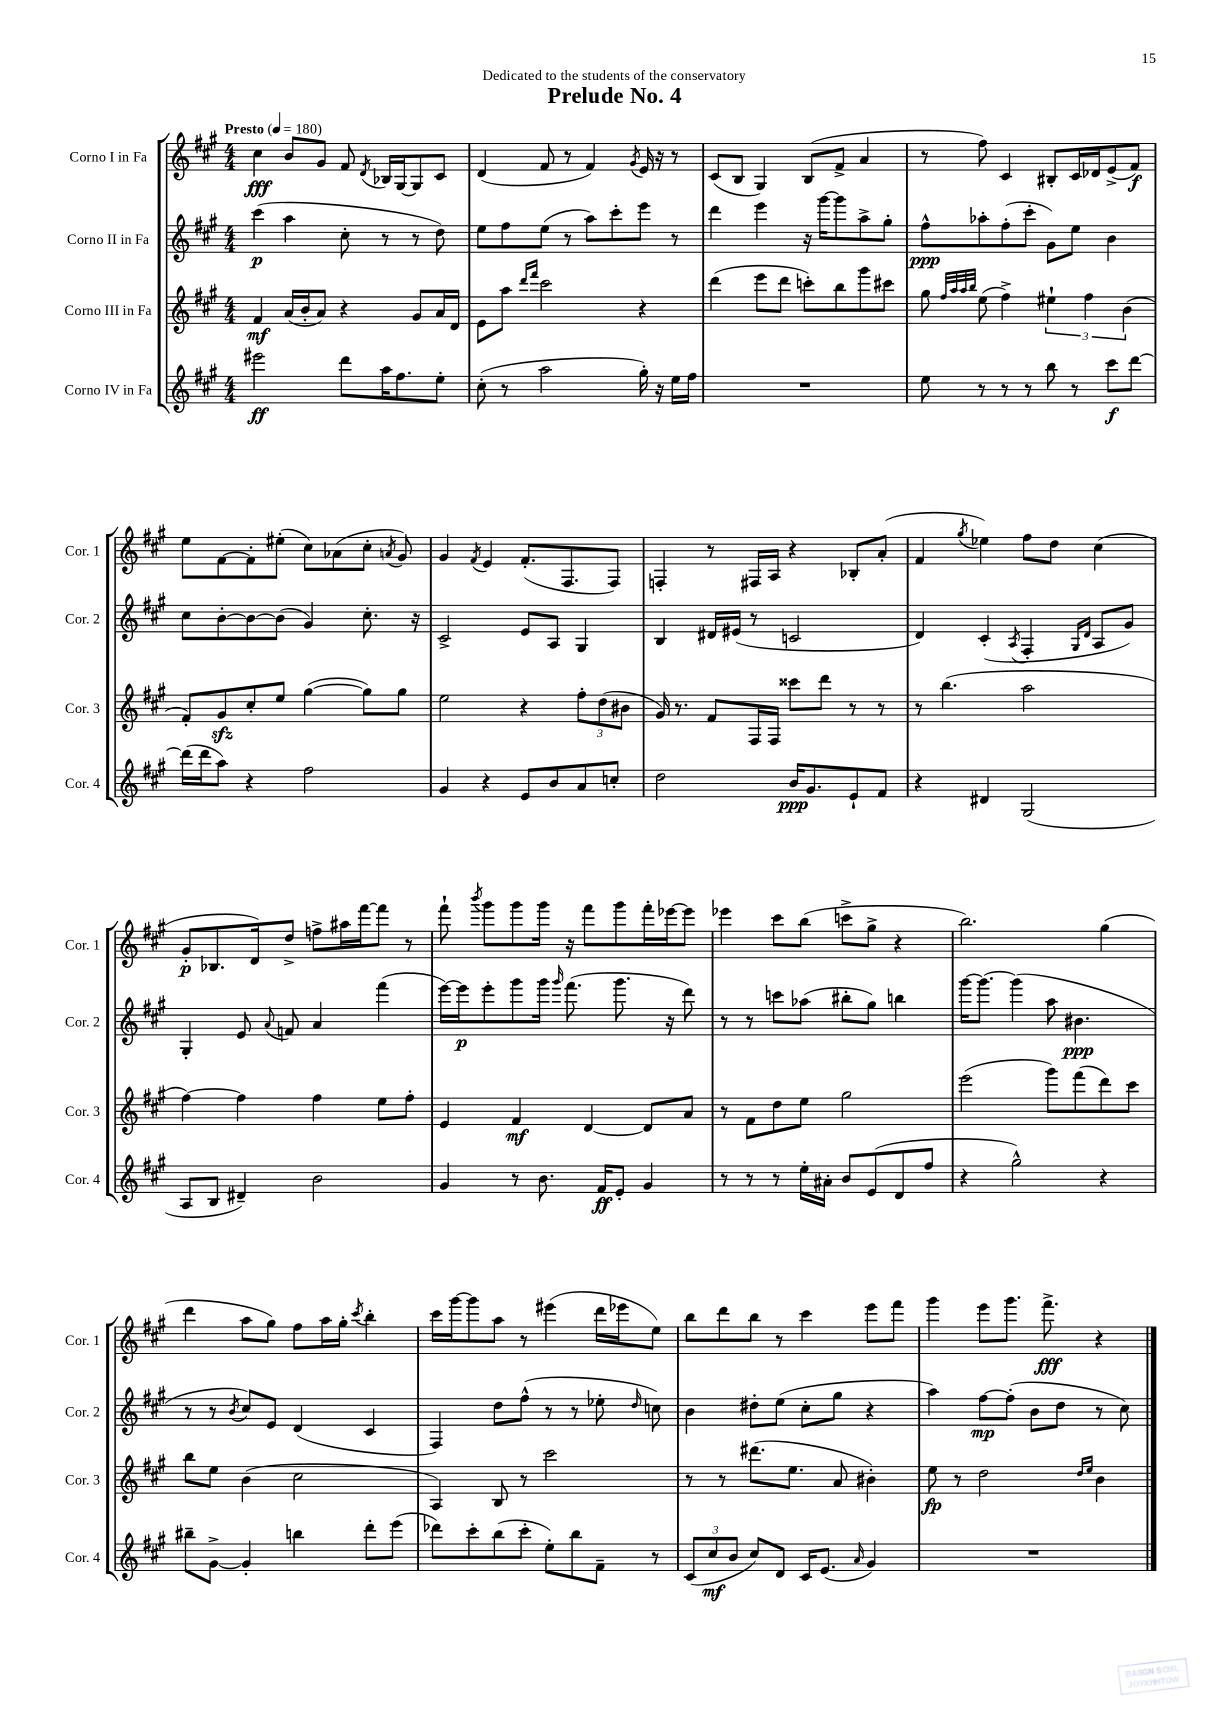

**kern	**dynam	**kern	**dynam	**kern	**dynam	**kern	**dynam
*part4	*part4	*part3	*part3	*part2	*part2	*part1	*part1
*staff4	*staff4	*staff3	*staff3	*staff2	*staff2	*staff1	*staff1
*I"Corno IV in Fa	*	*I"Corno III in Fa	*	*I"Corno II in Fa	*	*I"Corno I in Fa	*
*I'Cor. 4	*	*I'Cor. 3	*	*I'Cor. 2	*	*I'Cor. 1	*
*clefG2	*	*clefG2	*	*clefG2	*	*clefG2	*
*k[f#c#g#]	*	*k[f#c#g#]	*	*k[f#c#g#]	*	*k[f#c#g#]	*
*M4/4	*	*M4/4	*	*M4/4	*	*M4/4	*
*MM180	*	*MM180	*	*MM180	*	*MM180	*
=1	=1	=1	=1	=1	=1	=1	=1
!	!	!	!	!	!	!LO:TX:a:B:t=Presto	!
2eee#X\	ff	4f#/	mf	(4ccc#\	p	4cc#\	fff
.	.	(16a/LL	.	4aa\	.	8b/L	.
.	.	16b'/J	.	.	.	.	.
.	.	8a/J)	.	.	.	8g#/J	.
8ddd\L	.	4r	.	8cc#'\	.	8f#/	.
.	.	.	.	.	.	8qd/	.
16aa\K	.	.	.	8r	.	16B-X/LL	.
8.ff#\	.	.	.	.	.	[16G#/J	.
.	.	8g#/L	.	8r	.	8G#/]	.
8ee'\J	.	16a/L	.	8dd\)	.	8c#/J	.
.	.	16d/JJ	.	.	.	.	.
=2	=2	=2	=2	=2	=2	=2	=2
(8cc#'\	.	8e\L	.	8ee\L	.	(4d/	.
8r	.	8aa\J	.	8ff#\	.	.	.
.	.	16qqddd/LL	.	.	.	.	.
.	.	16qqfff#/JJ	.	.	.	.	.
2aa\	.	2ccc#\	.	(8ee\J	.	8f#/	.
.	.	.	.	8r	.	8r	.
.	.	.	.	8aa\L)	.	4f#/)	.
.	.	.	.	8ccc#'\	.	.	.
.	.	.	.	.	.	8qg#/	.
16gg#'\)	.	4r	.	8eee\J	.	16e/	.
16r	.	.	.	.	.	16r	.
16ee\LL	.	.	.	8r	.	8r	.
16ff#\JJ	.	.	.	.	.	.	.
=3	=3	=3	=3	=3	=3	=3	=3
1r	.	(4ddd\	.	4ddd\	.	(8c#/L	.
.	.	.	.	.	.	8B/J	.
.	.	8eee\L	.	4eee\	.	4G#/)	.
.	.	8ddd\J	.	.	.	.	.
.	.	8cccn'\L)	.	16r	.	(8B/L	.
.	.	.	.	[16ggg#\KL	.	.	.
.	.	8bb\	.	8ggg#\]	.	8f#^/J	.
.	.	8ggg#\	.	8aa^\	.	4a/	.
.	.	8ccc#X\J	.	8gg#'\J	.	.	.
=4	=4	=4	=4	=4	=4	=4	=4
8ee\	.	8gg#\	.	8ff#^^\L	ppp	8r	.
.	.	32qqff#/LLL	.	.	.	.	.
.	.	32qqaa/	.	.	.	.	.
.	.	32qqaa/	.	.	.	.	.
.	.	32qqbb/JJJ	.	.	.	.	.
8r	.	(8ee\	.	8aa-X'\	.	8ff#\)	.
8r	.	4ff#^\)	.	(8ff#'\	.	4c#/	.
8r	.	.	.	8ccc#'\J	.	.	.
8bb\	.	6ee#X`\	.	8g#\L)	.	8B#X'/L	.
8r	.	.	.	8ee\J	.	16c#/L	.
.	.	6ff#\	.	.	.	.	.
.	.	.	.	.	.	16d-X/J	.
8ccc#\L	f	.	.	4b\	.	(8e^/	.
.	.	(6b\	.	.	.	.	.
[8ddd\J	.	.	.	.	.	8f#/J)	f
!!LO:LB:g=z
=5	=5	=5	=5	=5	=5	=5	=5
(16ddd\LL]	.	8f#'/L)	.	8cc#\L	.	8ee\L	.
16ddd\J	.	.	.	.	.	.	.
8aa\J)	.	8g#zz/	.	[8b'\	.	[8f#\	.
4r	.	8cc#'/	.	8b\_	.	8f#'\]	.
.	.	8ee/J	.	(8b\J]	.	(8ee#X'\J	.
2ff#\	.	([4gg#\	.	4g#/)	.	8cc#\L)	.
.	.	.	.	.	.	(8a-X\	.
.	.	8gg#\L])	.	8.cc#'\	.	8cc#'\J	.
.	.	.	.	.	.	8qan/	.
.	.	8gg#\J	.	.	.	8g#/)	.
.	.	.	.	16r	.	.	.
=6	=6	=6	=6	=6	=6	=6	=6
4g#/	.	2ee\	.	2c#^/	.	4g#/	.
.	.	.	.	.	.	8qf#/	.
4r	.	.	.	.	.	4e/	.
8e/L	.	4r	.	8e/L	.	(8.f#'/L	.
8b/	.	.	.	8A/J	.	.	.
.	.	.	.	.	.	8.F#/	.
8a/	.	12ff#'\L	.	4G#/	.	.	.
.	.	(12dd\	.	.	.	.	.
8ccn'/J	.	.	.	.	.	8F#/J)	.
.	.	12b#X\J	.	.	.	.	.
=7	=7	=7	=7	=7	=7	=7	=7
2dd\	.	16g#/)	.	4B/	.	4Fn'/	.
.	.	8.r	.	.	.	.	.
.	.	8f#/L	.	16d#X/LL	.	8r	.
.	.	.	.	(16e#X/JJ	.	.	.
.	.	16F#/L	.	8r	.	16F#X/LL	.
.	.	16F#/JJ	.	.	.	16A/JJ	.
16b/KL	ppp	8ccc##X\L	.	2cn/	.	4r	.
8.g#/	.	.	.	.	.	.	.
.	.	8ddd\J	.	.	.	.	.
8e`/	.	8r	.	.	.	8B-X'/L	.
8f#/J	.	8r	.	.	.	(8a'/J	.
=8	=8	=8	=8	=8	=8	=8	=8
4r	.	8r	.	4d/)	.	4f#/	.
.	.	(4.bb\	.	.	.	.	.
.	.	.	.	.	.	8qgg#/	.
4d#X/	.	.	.	(4c#'/	.	4ee-X\)	.
.	.	.	.	8qA/	.	.	.
(2G#/	.	2aa\	.	4F#'/	.	8ff#\L	.
.	.	.	.	.	.	8dd\J	.
.	.	.	.	16qqG#/LL	.	.	.
.	.	.	.	16qqd/JJ	.	.	.
.	.	.	.	8A/L	.	(4cc#\	.
.	.	.	.	8g#/J)	.	.	.
!!LO:LB:g=z
=9	=9	=9	=9	=9	=9	=9	=9
8A/L	.	[4ff#\)	.	4G#'/	.	8g#'/L	p
8B/J	.	.	.	.	.	8.B-X/	.
4d#X~/)	.	4ff#\]	.	8e/	.	.	.
.	.	.	.	.	.	16d/k)	.
.	.	.	.	8qqa/	.	.	.
.	.	.	.	8fn/	.	8dd^/J	.
2b\	.	4ff#\	.	4a/	.	8ffn^\L	.
.	.	.	.	.	.	16aa#X\L	.
.	.	.	.	.	.	[16fff#\J	.
.	.	8ee\L	.	(4fff#\	.	8fff#\J]	.
.	.	8ff#'\J	.	.	.	8r	.
=10	=10	=10	=10	=10	=10	=10	=10
4g#/	.	4e/	.	[16eee\LL)	.	8fff#`\	.
.	.	.	.	16eee\J]	p	.	.
.	.	.	.	.	.	8qbbb/	.
.	.	.	.	8eee'\	.	8ggg#\L	.
8r	.	4f#/	mf	8ggg#\	.	8ggg#\	.
8.b\	.	.	.	16ggg#\Jk	.	16ggg#\Jk	.
.	.	.	.	16qqggg#/	.	.	.
.	.	.	.	(8.fff#\	.	16r	.
.	.	[4d/	.	.	.	8fff#\L	.
16f#/KL	ff	.	.	.	.	.	.
8e'/J	.	.	.	8.ggg#\	.	8ggg#\	.
4g#/	.	8d/L]	.	.	.	16fff#'\L	.
.	.	.	.	16r	.	[16eee-X\J	.
.	.	8a/J	.	8ddd\)	.	8eee-\J]	.
=11	=11	=11	=11	=11	=11	=11	=11
8r	.	8r	.	8r	.	4eee-X\	.
8r	.	8f#\L	.	8r	.	.	.
8r	.	8dd\	.	8cccn\L	.	8ccc#\L	.
16ee'\LL	.	8ee\J	.	(8aa-X\J	.	(8bb\J	.
16a#X'\JJ	.	.	.	.	.	.	.
8b/L	.	2gg#\	.	8bb#X'\L	.	8cccn^\L	.
(8e/	.	.	.	8gg#\J)	.	8gg#^\J	.
8d/	.	.	.	4bbn\	.	4r	.
8ff#/J	.	.	.	.	.	.	.
=12	=12	=12	=12	=12	=12	=12	=12
4r	.	(2eee\	.	[16ggg#\KL	.	2.bb\)	.
.	.	.	.	8.ggg#\J_	.	.	.
2gg#^^\)	.	.	.	(4ggg#\]	.	.	.
.	.	8ggg#\L)	.	8aa\	.	.	.
.	.	(8fff#\	.	4.b#X\	ppp	.	.
4r	.	8ddd\)	.	.	.	(4gg#\	.
.	.	8ccc#\J	.	.	.	.	.
!!LO:LB:g=z
=13	=13	=13	=13	=13	=13	=13	=13
8bb#X~\L	.	8bb\L	.	8r	.	4ddd\	.
[8g#^\J	.	8ee\J	.	8r	.	.	.
.	.	.	.	8qb/	.	.	.
4g#'/]	.	(4b\	.	8cc#/L)	.	8aa\L	.
.	.	.	.	8e/J	.	8gg#\J)	.
4bbn\	.	2cc#\	.	(4d/	.	8ff#\L	.
.	.	.	.	.	.	16aa\L	.
.	.	.	.	.	.	16gg#'\JJ	.
.	.	.	.	.	.	8qccc#/	.
8ddd'\L	.	.	.	4c#/	.	4bb'\	.
(8eee\J	.	.	.	.	.	.	.
=14	=14	=14	=14	=14	=14	=14	=14
8ddd-X\L)	.	4A/)	.	4F#/)	.	16ccc#\LL	.
.	.	.	.	.	.	[16ggg#\J	.
8ccc#'\	.	.	.	.	.	8ggg#\]	.
(8bb\	.	8B/	.	8dd\L	.	8aa\J	.
8ccc#'\J	.	8r	.	(8ff#^^\J	.	8r	.
8ee'\L)	.	2ccc#\	.	8r	.	(4eee#X\	.
8bb\	.	.	.	8r	.	.	.
8f#~\J	.	.	.	8ee-X'\	.	16ddd\LL	.
.	.	.	.	.	.	16eee-X\J	.
.	.	.	.	16qqdd/	.	.	.
8r	.	.	.	8ccn\)	.	8ee\J)	.
=15	=15	=15	=15	=15	=15	=15	=15
(12c#/L	.	8r	.	4b\	.	8bb\L	.
12cc#/	mf	.	.	.	.	.	.
.	.	8r	.	.	.	8ddd\	.
12b/J	.	.	.	.	.	.	.
8cc#/L)	.	(8.ddd#X\L	.	8dd#X'\L	.	8bb\J	.
8d/J	.	.	.	(8ee\J	.	8r	.
.	.	8.ee\J	.	.	.	.	.
16c#/KL	.	.	.	8cc#'\L	.	4ccc#\	.
(8.e/J	.	.	.	.	.	.	.
.	.	8a/	.	8gg#\J	.	.	.
16qqa/	.	.	.	.	.	.	.
4g#/)	.	4b#X'\)	.	4r	.	8eee\L	.
.	.	.	.	.	.	8fff#\J	.
=16	=16	=16	=16	=16	=16	=16	=16
1r	.	8ee\	fp	4aa\)	.	4ggg#\	.
.	.	8r	.	.	.	.	.
.	.	2dd\	.	[8ff#\L	mp	8eee\L	.
.	.	.	.	(8ff#'\J]	.	8.ggg#\J	.
.	.	.	.	8b\L	.	.	.
.	.	.	.	.	.	8.fff#^\	fff
.	.	.	.	8dd\J	.	.	.
.	.	16qqdd/LL	.	.	.	.	.
.	.	16qqee/JJ	.	.	.	.	.
.	.	4b\	.	8r	.	4r	.
.	.	.	.	8cc#\)	.	.	.
==	==	==	==	==	==	==	==
*-	*-	*-	*-	*-	*-	*-	*-
